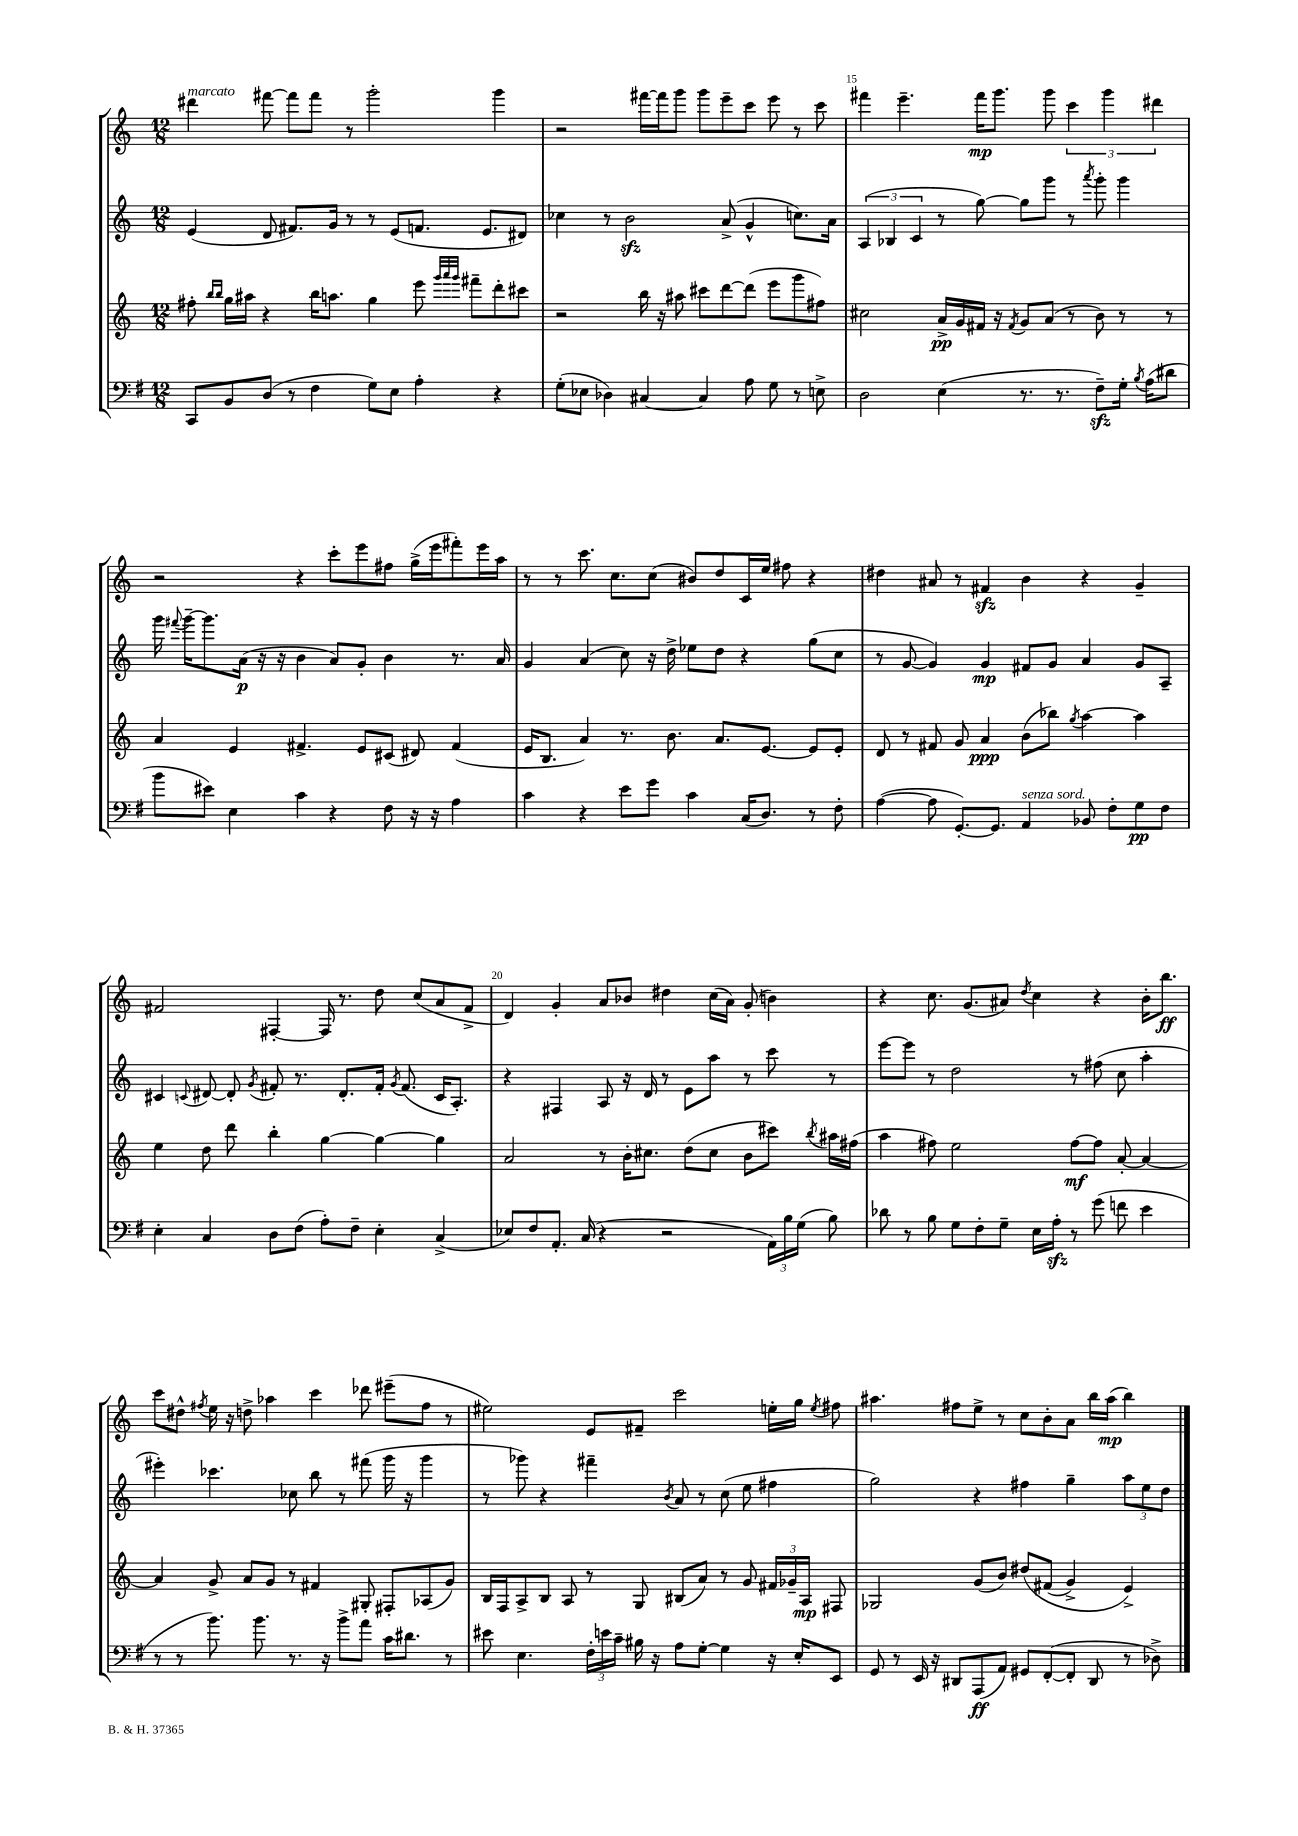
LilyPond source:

<<
\new StaffGroup <<
\new Staff = "s0" {
    \clef treble \key c \major \numericTimeSignature \time 12/8
    \autoBeamOff dis'''4^\markup { \italic "marcato" } fis'''8~ fis'''8[ fis'''8] r8 g'''2-. g'''4 |
    r2 fis'''16[~ fis'''16 g'''8] g'''8[ e'''8-- c'''8] e'''8 r8 c'''8 |
    fis'''4 e'''4.-- fis'''16[\mp g'''8.] g'''8 \tuplet 3/2 { c'''4 g'''4 dis'''4 } |
    r2 r4 c'''8[-. e'''8 fis''8] g''16[->( e'''16 fis'''8-.) e'''16 a''16] |
    r8 r8 c'''8. c''8.[ c''8]( bis'8[) d''8 c'16 e''16] fis''8 r4 |
    dis''4 ais'8 r8 fis'4\sfz b'4 r4 g'4-- |
    fis'2 fis4~-. fis16 r8. d''8 c''8[( a'8 fis'8]-> |
    d'4) g'4-. a'8[ bes'8] dis''4 c''16[( a'16]) g'8-.( b'4) |
    r4 c''8. g'8.[( ais'8]) \acciaccatura { d''8 } c''4 r4 b'16[-. b''8.]\ff |
    c'''8[ dis''8]-^ \acciaccatura { fis''8 } e''16 r16 d''8-> aes''4 c'''4 des'''8 eis'''8[--( fis''8] r8 |
    eis''2) e'8[ fis'8]-- c'''2 e''16[-. g''16] \acciaccatura { e''8 } fis''8 |
    ais''4. fis''8[ e''8]-> r8 c''8[ b'8-. a'8] b''16[ ais''16]\mp( b''4) \bar "|." |
}
\new Staff = "s1" {
    \clef treble \key c \major \numericTimeSignature \time 12/8
    \autoBeamOff e'4( d'8 fis'8.[) g'16] r8 r8 e'8[( f'8.] e'8.[ dis'8]) |
    ces''4 r8 b'2\sfz a'8->( g'4-^ c''8.[) a'16] |
    \tuplet 3/2 { a4( bes4 c'4 } r8 g''8~) g''8[ g'''8] r8 \acciaccatura { a'''8 } g'''8-. g'''4 |
    g'''16 \appoggiatura { fis'''8 } g'''16[~-- g'''8. a'16]\p( r16 r16 b'4 a'8[) g'8]-. b'4 r8. a'16 |
    g'4 a'4( c''8) r16 d''16-> ees''8[ d''8] r4 g''8[( c''8] |
    r8 g'8~ g'4) g'4\mp fis'8[ g'8] a'4 g'8[ a8]-- |
    cis'4 \appoggiatura { c'8 } dis'8~ dis'8-. \acciaccatura { g'8 } fis'8-. r8. dis'8.[-. fis'16]-. \acciaccatura { g'8 } fis'8.( c'16[ a8.]-.) |
    r4 fis4 a8 r16 d'16 r8 e'8[ a''8] r8 c'''8 r8 |
    e'''8[~ e'''8] r8 d''2 r8 fis''8( c''8 a''4-. |
    eis'''4-.) ces'''4. ces''8 b''8 r8 fis'''8( g'''16 r16 g'''4 |
    r8 ges'''8) r4 fis'''4-- \acciaccatura { b'8 } a'8 r8 c''8( e''8 fis''4 |
    g''2) r4 fis''4 g''4-- \tuplet 3/2 { a''8[ e''8 d''8] } \bar "|." |
}
\new Staff = "s2" {
    \clef treble \key c \major \numericTimeSignature \time 12/8
    \autoBeamOff fis''8-. \grace { b''16[ b''16] } g''16[ ais''16] r4 b''16[ a''8.] g''4 e'''8 \grace { g'''32[ a'''32 g'''32] } fis'''8[-- d'''8-. cis'''8] |
    r2 b''16 r16 ais''8 cis'''8[ d'''8~ d'''8]( e'''8[ g'''8 fis''8]) |
    cis''2 a'16[->\pp g'16 fis'16] r16 \acciaccatura { fis'8 } g'8[ a'8]( r8 b'8) r8 r8 |
    a'4 e'4 fis'4.-> e'8[ cis'8]( dis'8) fis'4( |
    e'16[ b8.] a'4) r8. b'8. a'8.[ e'8.]~ e'8[ e'8]-. |
    d'8 r8 fis'8 g'8 a'4\ppp b'8[( bes''8]) \acciaccatura { g''8 } a''4~ a''4 |
    e''4 d''8 d'''8 b''4-. g''4~ g''4~ g''4 |
    a'2 r8 b'16[-. cis''8.] d''8[( cis''8] b'8[ cis'''8]) \acciaccatura { b''8 } ais''16[ fis''16]( |
    a''4 fis''8) e''2 fis''8[~\mf fis''8] a'8~-. a'4~ |
    a'4 g'8-> a'8[ g'8] r8 fis'4 gis8-. fis8[-. aes8( g'8]) |
    b16[ f16 a8-> b8] a8 r8 g8 bis8[( a'8]) r8 g'8 \tuplet 3/2 { fis'16[ ges'16-- a16]\mp } fis8 |
    ges2 g'8[( b'8]) dis''8[\( fis'8]( g'4->) e'4->\) \bar "|." |
}
\new Staff = "s3" {
    \clef bass \key g \major \numericTimeSignature \time 12/8
    \autoBeamOff c,8[ b,8 d8]( r8 fis4 g8[) e8] a4-. r4 |
    g8[-.( ees8] des4) cis4~ cis4 a8 g8 r8 e8-> |
    d2 e4( r8. r8. fis8[--\sfz) g16]-. \acciaccatura { b8 } a16[( dis'8] |
    b'8[ eis'8]) e4 c'4 r4 fis8 r16 r16 a4 |
    c'4 r4 e'8[ g'8] c'4 c16[( d8.]) r8 fis8-. |
    a4~( a8 g,8.[~-.) g,8.] a,4^\markup { \italic "senza sord." } bes,8 fis8[-. g8\pp fis8] |
    e4-. c4 d8[ fis8]( a8[-.) fis8]-- e4-. c4->( |
    ees8[) fis8 a,8.]-. c16( r4 r2 \tuplet 3/2 { a,16[) b16 g16]( } b8) |
    des'8 r8 b8 g8[ fis8-. g8]-- e16[ a16]-.\sfz r8 g'8( f'8 e'4 |
    r8 r8 b'8.) b'8. r8. r16 b'8[-> a'8] c'16[ dis'8.] r8 |
    eis'8 e4. \tuplet 3/2 { fis16[-. e'16 c'16]-- } bis16 r16 a8[ g8]~-. g4 r16 e16[-. e,8] |
    g,8 r8 e,16 r16 dis,8[ a,,8\ff( a,8]) gis,8[ fis,8~-.( fis,8]-. dis,8 r8 des8->) \bar "|." |
}
>>
>>
\layout { \context { \Score currentBarNumber = #13 \override BarNumber.break-visibility = ##(#f #t #t) barNumberVisibility = #(every-nth-bar-number-visible 5) } }
